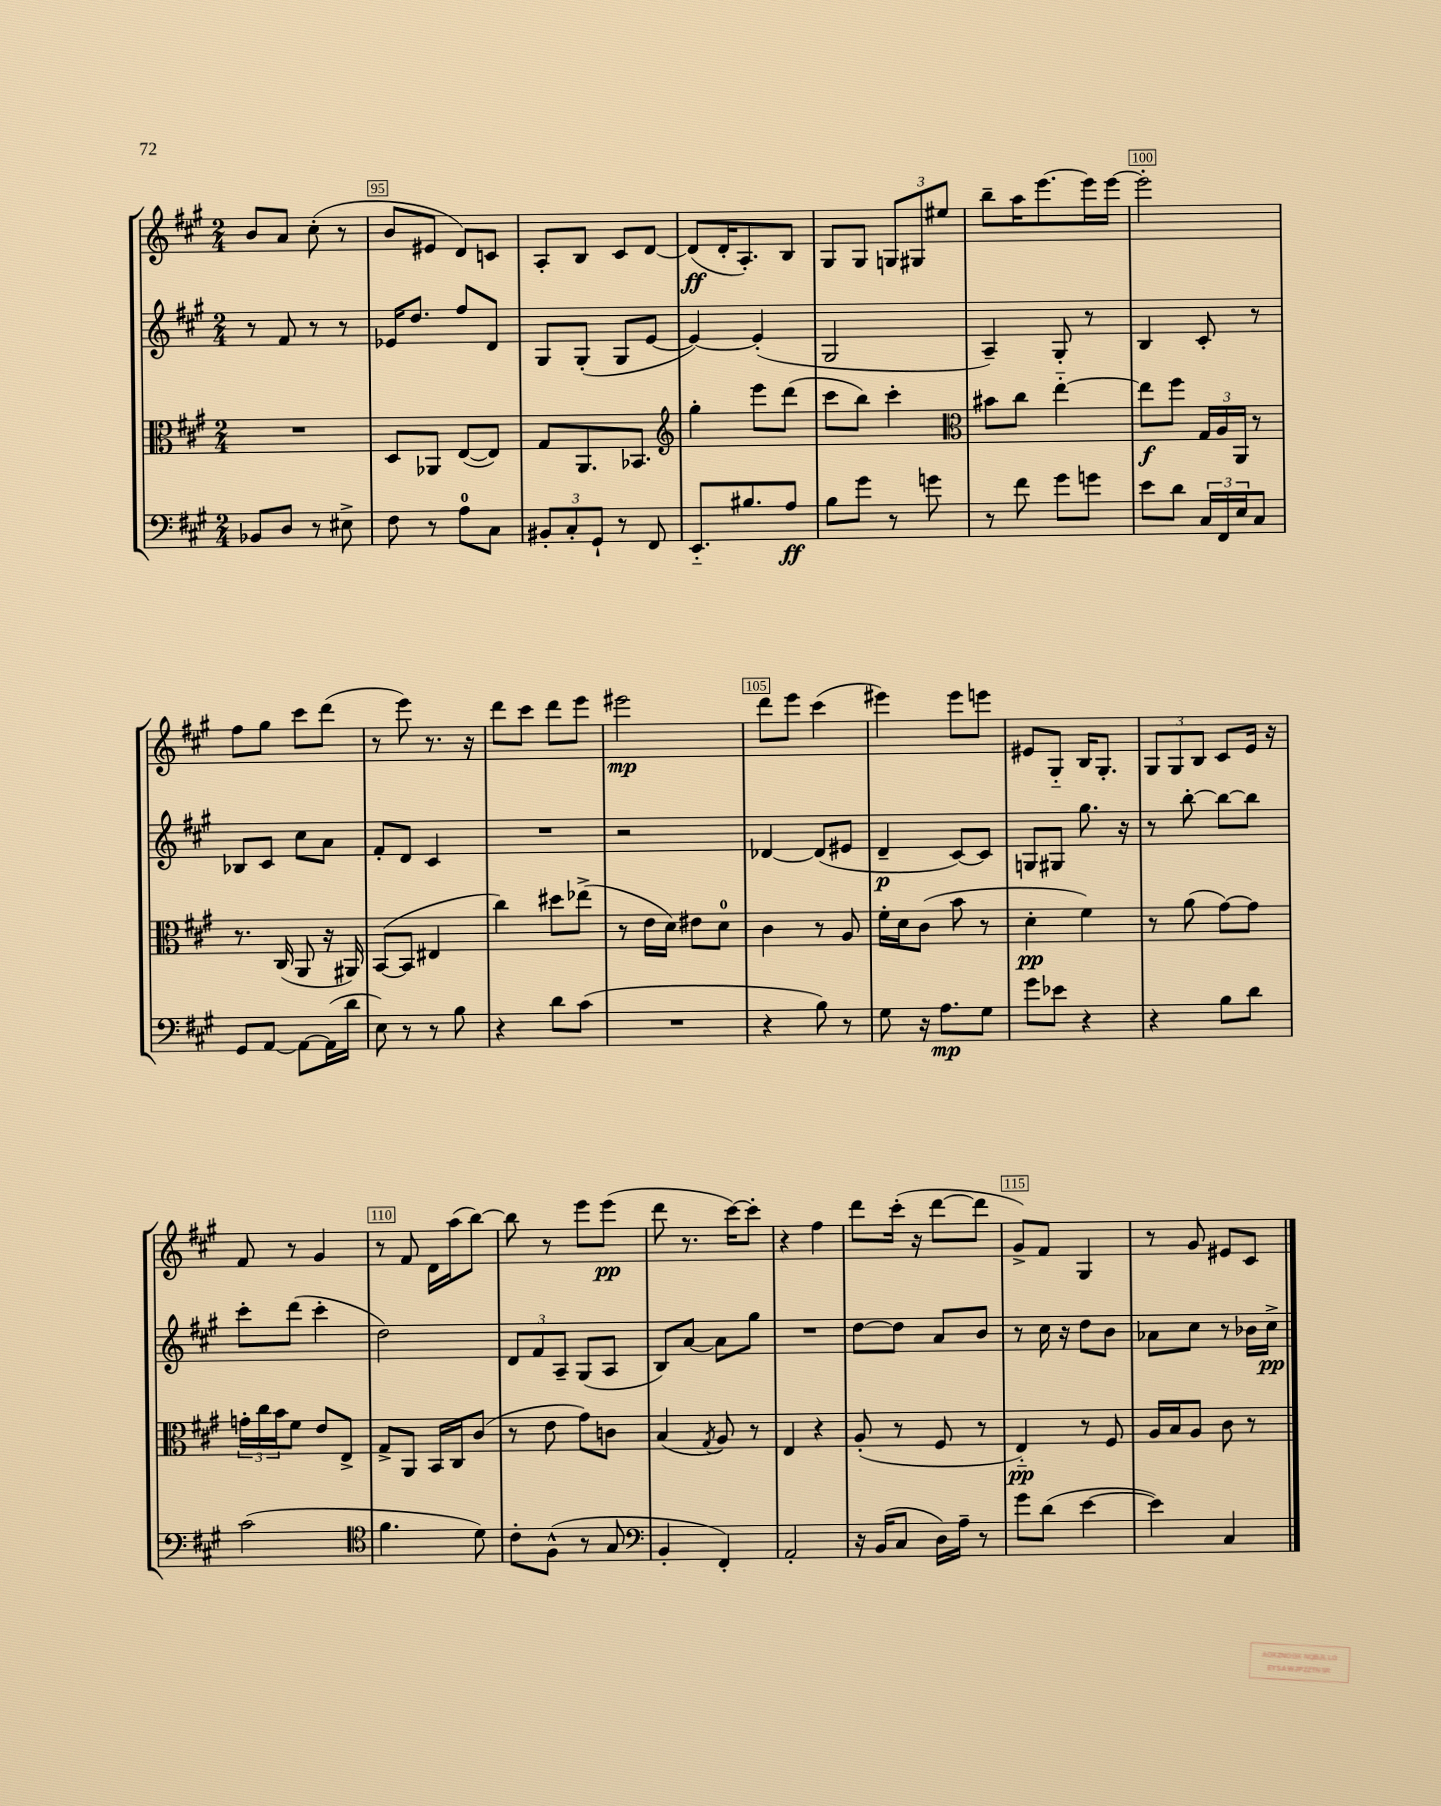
<<
\new StaffGroup <<
\new Staff = "s0" {
    \clef treble \key a \major \numericTimeSignature \time 2/4
    b'8 a'8 cis''8-.( r8 |
    b'8 eis'8 d'8) c'8 |
    a8-. b8 cis'8 d'8~ |
    d'8\ff( d'16-. a8.-.) b8 |
    gis8 gis8 \tuplet 3/2 { g8 gis8 eis''8 } |
    b''8-- a''16 e'''8.~ e'''16 e'''16~ |
    e'''2-. |
    fis''8 gis''8 cis'''8 d'''8( |
    r8 e'''8) r8. r16 |
    d'''8 cis'''8 d'''8 e'''8 |
    eis'''2\mp |
    d'''8 e'''8 cis'''4( |
    eis'''4) eis'''8 e'''8 |
    eis'8 gis8-_ b16 gis8.-. |
    \tuplet 3/2 { gis8 gis8 b8 } cis'8 e'16 r16 |
    fis'8 r8 gis'4 |
    r8 fis'8 d'16 a''16( b''8~) |
    b''8 r8 e'''8 e'''8\pp( |
    d'''8 r8. cis'''16~) cis'''8-. |
    r4 fis''4 |
    d'''8 cis'''16-.( r16 d'''8~ d'''8 |
    gis'8->) fis'8 gis4 |
    r8 gis'8 eis'8 cis'8 \bar "|." |
}
\new Staff = "s1" {
    \clef treble \key a \major \numericTimeSignature \time 2/4
    r8 fis'8 r8 r8 |
    ees'16 d''8. fis''8 d'8 |
    gis8 gis8-.( gis8 e'8~ |
    e'4~) e'4-.( |
    gis2 |
    a4--) gis8-. r8 |
    b4 cis'8-. r8 |
    bes8 cis'8 cis''8 a'8 |
    fis'8-. d'8 cis'4 |
    R2 |
    r2 |
    des'4~ des'8( eis'8 |
    d'4--\p cis'8~) cis'8 |
    g8 gis8 gis''8. r16 |
    r8 b''8~-. b''8~ b''8 |
    cis'''8-. d'''8( cis'''4-. |
    d''2) |
    \tuplet 3/2 { d'8 fis'8 a8-- } gis8( a8 |
    b8) a'8~ a'8 gis''8 |
    R2 |
    d''8~ d''8 a'8 b'8 |
    r8 cis''16 r16 d''8 b'8 |
    aes'8 cis''8 r8 bes'16 cis''16->\pp \bar "|." |
}
\new Staff = "s2" {
    \clef alto \key a \major \numericTimeSignature \time 2/4
    R2 |
    d8 aes,8 e8~( e8) |
    gis8 a,8. bes,8. |
    \clef treble gis''4-. e'''8 d'''8( |
    cis'''8 b''8) cis'''4-. |
    \clef alto bis'8 cis''8 e''4~-_ |
    e''8\f fis''8 \tuplet 3/2 { gis16 a16 a,16 } r8 |
    r8. cis16( a,8 r16 ais,16) |
    b,8~( b,8 eis4 |
    cis''4) dis''8 ees''8->( |
    r8 e'16 d'16) eis'8 d'8-0 |
    cis'4 r8 a8 |
    fis'16-. d'16 cis'8( b'8 r8 |
    d'4-.\pp fis'4) |
    r8 a'8( gis'8~) gis'8 |
    \tuplet 3/2 { g'16-. cis''16 b'16 } fis'8 e'8 e8-> |
    gis8-> a,8 b,16 cis16 cis'8( |
    r8 e'8 gis'8) c'8 |
    b4( \acciaccatura { gis8 } a8) r8 |
    e4 r4 |
    a8-.( r8 fis8 r8 |
    e4-_\pp) r8 fis8 |
    a16 b16 a8 cis'8 r8 \bar "|." |
}
\new Staff = "s3" {
    \clef bass \key a \major \numericTimeSignature \time 2/4
    bes,8 d8 r8 eis8-> |
    fis8 r8 a8-0 cis8 |
    \tuplet 3/2 { bis,8-. cis8-. gis,8-! } r8 fis,8 |
    e,8.-_ bis8. a8\ff |
    b8 gis'8 r8 g'8 |
    r8 fis'8 gis'8 g'8 |
    e'8 d'8 \tuplet 3/2 { cis16 fis,16 e16 } cis8 |
    gis,8 a,8~ a,8~ a,16( d'16 |
    e8) r8 r8 b8 |
    r4 d'8 cis'8( |
    R2 |
    r4 b8) r8 |
    gis8 r16 a8.\mp gis8 |
    gis'8 ees'8 r4 |
    r4 b8 d'8 |
    cis'2( |
    \clef tenor fis'4. d'8) |
    cis'8-. fis8-^( r8 gis8 |
    \clef bass b,4-. fis,4-.) |
    a,2-. |
    r16 b,16( cis8 d16) a16-- r8 |
    gis'8 d'8( e'4~ |
    e'4) cis4 \bar "|." |
}
>>
>>
\layout { \context { \Score currentBarNumber = #94 \override BarNumber.break-visibility = ##(#f #t #t) barNumberVisibility = #(every-nth-bar-number-visible 5) \override BarNumber.stencil = #(make-stencil-boxer 0.1 0.3 ly:text-interface::print) } }
